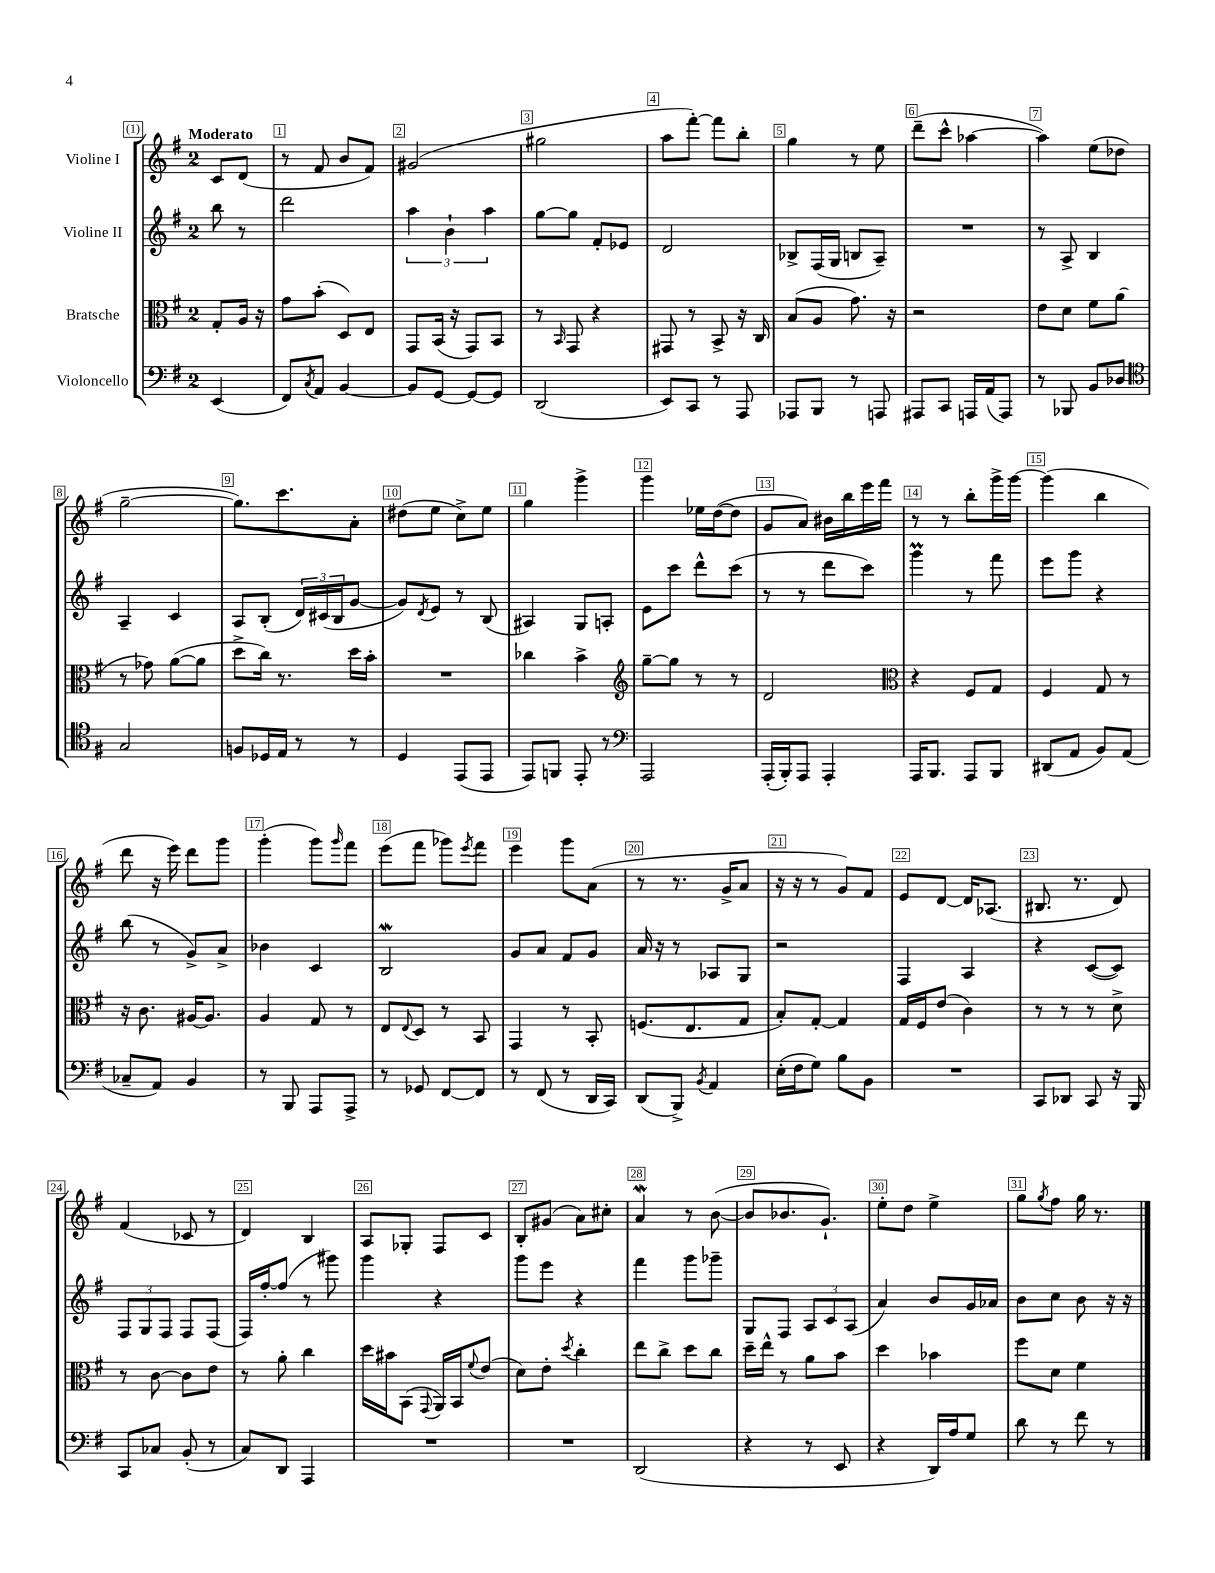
<<
\new StaffGroup <<
\new Staff = "s0" \with { instrumentName = "Violine I" } {
    \clef treble \key g \major \once \override Staff.TimeSignature.style = #'single-digit \time 2/4 \partial 4 \tempo "Moderato"
    c'8 d'8( |
    r8 fis'8 b'8 fis'8) |
    gis'2( |
    gis''2 |
    a''8 fis'''8~-.) fis'''8 b''8-. |
    g''4 r8 e''8 |
    d'''8--( c'''8-^ aes''4~ |
    aes''4) e''8( des''8 |
    g''2~-- |
    g''8.) c'''8. a'8-. |
    dis''8( e''8 c''8->) e''8 |
    g''4 g'''4-> |
    g'''4 ees''16 d''16~( d''8 |
    g'8 a'8) bis'16 b''16 e'''16 fis'''16 |
    r8 r8 b''8-. g'''16-> g'''16~ |
    g'''4( b''4 |
    d'''8 r16 e'''16) d'''8 g'''8 |
    g'''4-.( g'''8) \grace { g'''16 } fis'''8 |
    e'''8( fis'''8 ges'''8) \acciaccatura { e'''8 } fis'''8 |
    e'''4 g'''8 a'8( |
    r8 r8. g'16-> a'8 |
    r16 r16 r8 g'8) fis'8 |
    e'8 d'8~ d'16 aes8.( |
    bis8. r8. d'8) |
    fis'4( ces'8 r8 |
    d'4) b4 |
    a8 ges8-. fis8 c'8 |
    b8-. gis'8( a'8) cis''8-. |
    a'4\mordent r8 b'8~( |
    b'8 bes'8. g'8.-!) |
    e''8-. d''8 e''4-> |
    g''8 \acciaccatura { g''8 } fis''8 g''16 r8. \bar "|." |
}
\new Staff = "s1" \with { instrumentName = "Violine II" } {
    \clef treble \key g \major \once \override Staff.TimeSignature.style = #'single-digit \time 2/4 \partial 4
    b''8 r8 |
    d'''2 |
    \tuplet 3/2 { a''4 b'4-! a''4 } |
    g''8~ g''8 fis'8-. ees'8 |
    d'2 |
    bes8-> fis16( g16 b8 a8--) |
    R2 |
    r8 a8-> b4 |
    a4-- c'4 |
    a8 b8-.( \tuplet 3/2 { d'16) cis'16( b16 } g'8~ |
    g'8) \acciaccatura { d'8 } e'8 r8 b8( |
    ais4) g8 a8-. |
    e'8 c'''8 d'''8-^ c'''8( |
    r8 r8 d'''8 c'''8) |
    g'''4\prall r8 fis'''8 |
    e'''8 g'''8 r4 |
    b''8( r8 g'8->) a'8-> |
    bes'4 c'4 |
    b2\mordent |
    g'8 a'8 fis'8 g'8 |
    a'16 r16 r8 aes8 g8 |
    r2 |
    fis4 a4 |
    r4 c'8~( c'8) |
    \tuplet 3/2 { fis8 g8 fis8 } fis8 fis8( |
    fis16) fis''16~-. fis''8( r8 gis'''8) |
    g'''4 r4 |
    g'''8 e'''8 r4 |
    fis'''4 g'''8 ges'''8-- |
    g8 fis8 \tuplet 3/2 { a8 c'8 a8( } |
    a'4) b'8 g'16 aes'16 |
    b'8 c''8 b'8 r16 r16 \bar "|." |
}
\new Staff = "s2" \with { instrumentName = "Bratsche" } {
    \clef alto \key g \major \once \override Staff.TimeSignature.style = #'single-digit \time 2/4 \partial 4
    g8-. a16 r16 |
    g'8 b'8-.( d8) e8 |
    g,8 b,16( r16 g,8) b,8 |
    r8 \grace { b,16 } g,8 r4 |
    gis,8 r8 b,8-> r16 c16 |
    b8( a8 g'8.) r16 |
    r2 |
    e'8 d'8 fis'8 a'8( |
    r8 ges'8) a'8~( a'8 |
    d''8-> c''16) r8. d''16 b'16-. |
    R2 |
    ces''4 b'4-> |
    \clef treble g''8~-- g''8 r8 r8 |
    d'2 |
    \clef alto r4 fis8 g8 |
    fis4 g8 r8 |
    r16 c'8. ais16~ ais8. |
    a4 g8 r8 |
    e8 \appoggiatura { e8 } d8 r8 b,8 |
    g,4 r8 b,8-. |
    f8.( e8. g8 |
    b8-.) g8~-. g4 |
    g16 fis16 e'8( c'4) |
    r8 r8 r8 d'8-> |
    r8 c'8~ c'8 e'8 |
    r8 a'8-. c''4 |
    d''16 bis'16 b,8( \appoggiatura { g,8 } a,16) b,16 \appoggiatura { fis'8 } e'8( |
    d'8) e'8-. \acciaccatura { d''8 } c''4-. |
    e''8 c''8-> d''8 c''8 |
    d''16-- e''16-^ r8 a'8 b'8 |
    d''4 bes'4 |
    fis''8 d'8 fis'4 \bar "|." |
}
\new Staff = "s3" \with { instrumentName = "Violoncello" } {
    \clef bass \key g \major \once \override Staff.TimeSignature.style = #'single-digit \time 2/4 \partial 4
    e,4( |
    fis,8) \acciaccatura { c8 } a,8 b,4~ |
    b,8 g,8~ g,8~ g,8 |
    d,2( |
    e,8) c,8 r8 a,,8 |
    aes,,8 b,,8 r8 a,,8 |
    ais,,8 c,8 a,,16 a,16( a,,8) |
    r8 bes,,8 b,8 des8 |
    \clef tenor g2 |
    f8 des16 e16 r8 r8 |
    d4 e,8( e,8 |
    e,8) f,8 e,8-. r8 |
    \clef bass a,,2 |
    a,,16-.( b,,16-.) a,,8 a,,4-. |
    a,,16 b,,8. a,,8 b,,8 |
    dis,8( a,8 b,8) a,8( |
    ces8-- a,8) b,4 |
    r8 b,,8 a,,8 a,,8-> |
    r8 ges,8 fis,8~ fis,8 |
    r8 fis,8( r8 d,16 c,16) |
    d,8( b,,8->) \acciaccatura { b,8 } a,4 |
    e16-.( fis16 g8) b8 b,8 |
    R2 |
    c,8 des,8 c,8 r16 b,,16 |
    c,8 ces8 b,8-.( r8 |
    c8) d,8 a,,4 |
    R2 |
    R2 |
    d,2( |
    r4 r8 e,8 |
    r4 d,16) a16 g8 |
    d'8 r8 fis'8 r8 \bar "|." |
}
>>
>>
\layout { \context { \Score \override BarNumber.break-visibility = ##(#f #t #t) barNumberVisibility = #all-bar-numbers-visible \override BarNumber.stencil = #(make-stencil-boxer 0.1 0.3 ly:text-interface::print) } }
